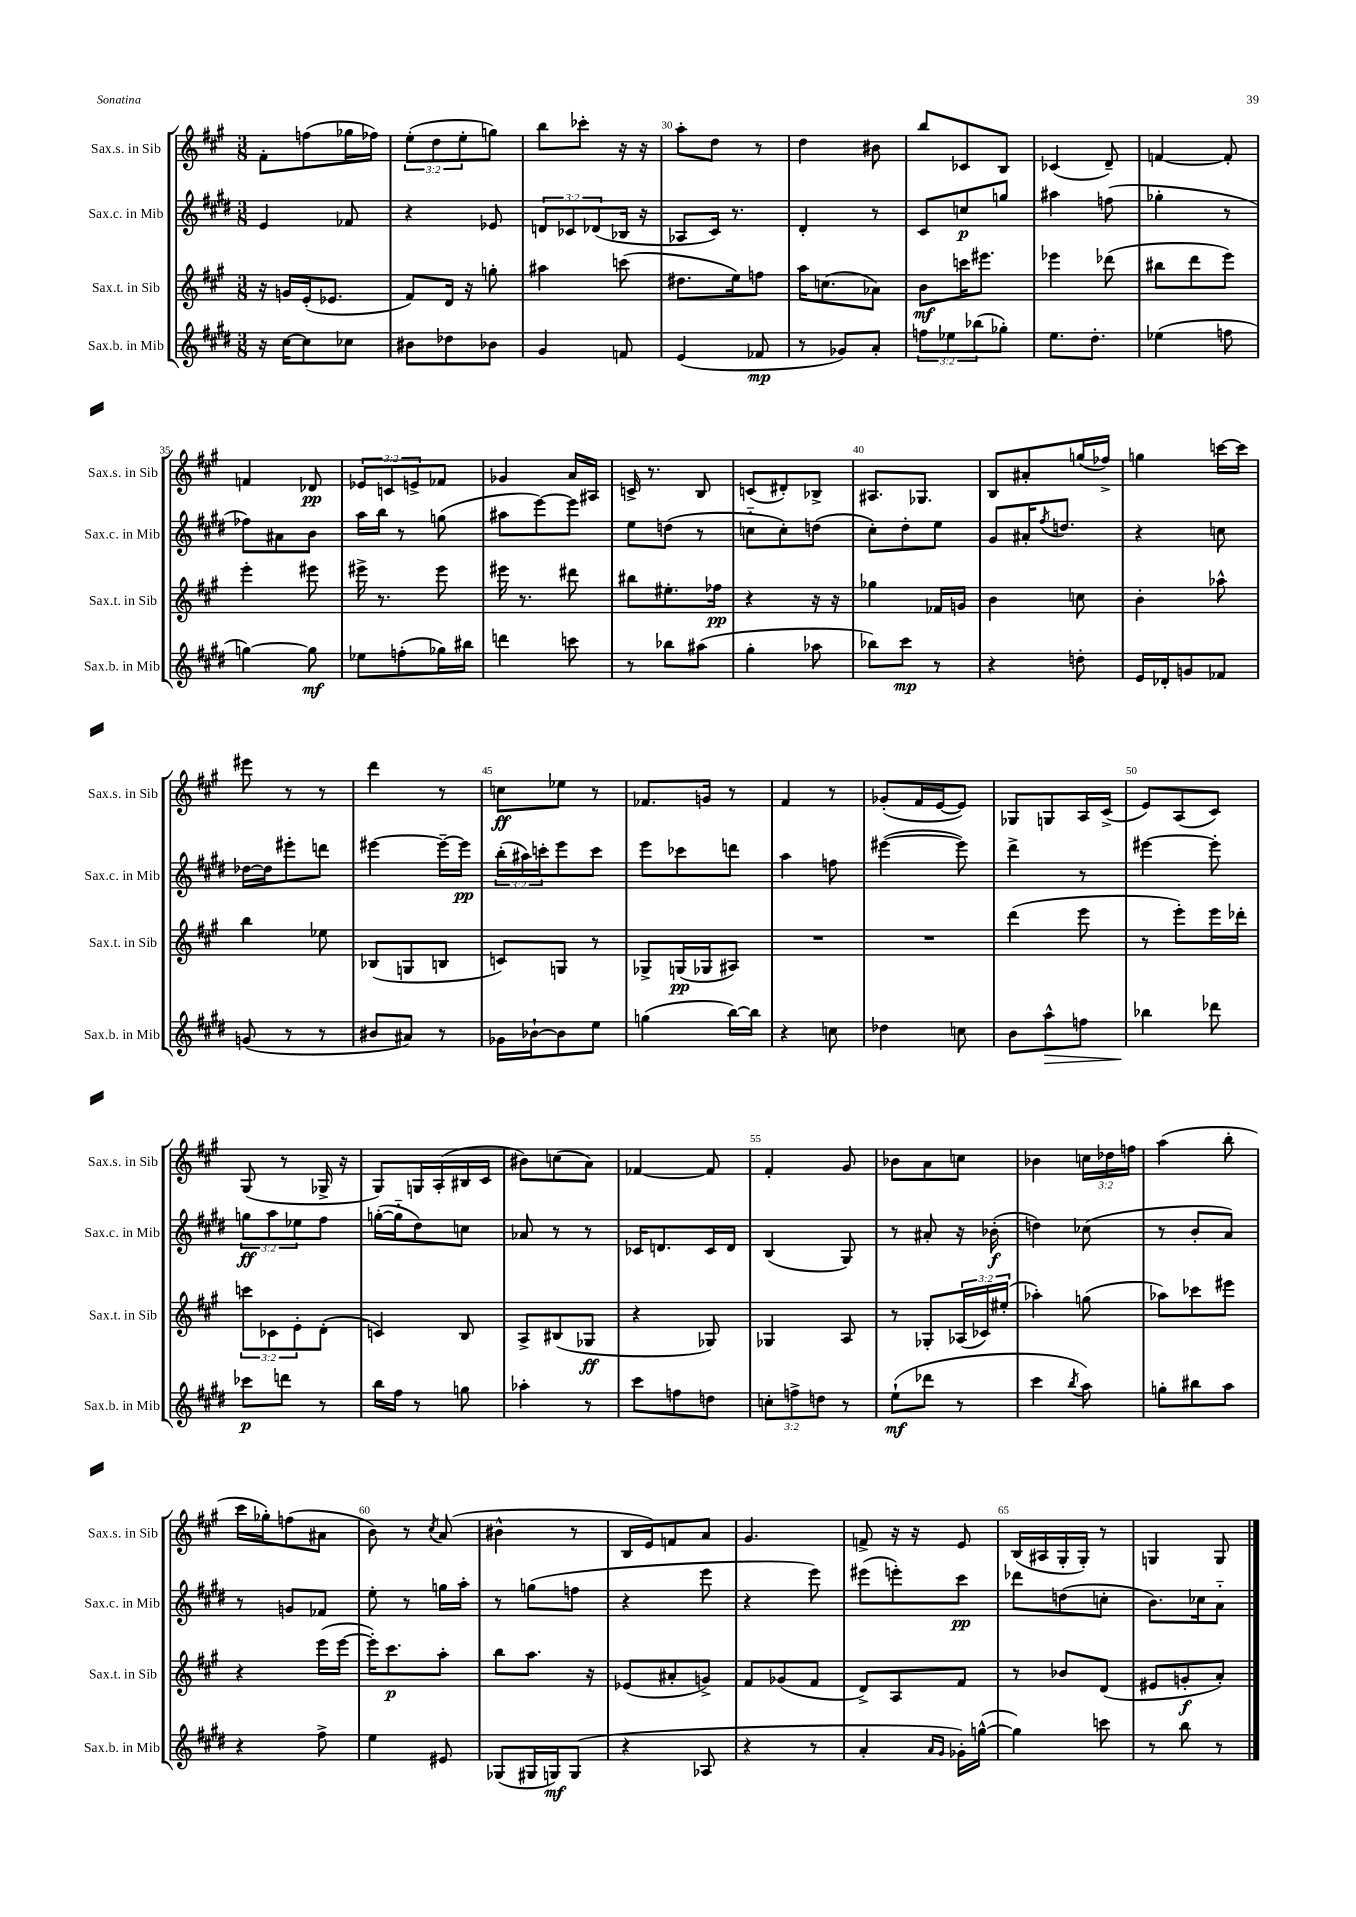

**kern	**dynam	**kern	**dynam	**kern	**dynam	**kern	**dynam
*part4	*part4	*part3	*part3	*part2	*part2	*part1	*part1
*staff4	*staff4	*staff3	*staff3	*staff2	*staff2	*staff1	*staff1
*I"Sax.b. in Mib	*	*I"Sax.t. in Sib	*	*I"Sax.c. in Mib	*	*I"Sax.s. in Sib	*
*I'Sax.b. in Mib	*	*I'Sax.t. in Sib	*	*I'Sax.c. in Mib	*	*I'Sax.s. in Sib	*
*clefG2	*	*clefG2	*	*clefG2	*	*clefG2	*
*k[f#c#g#d#]	*	*k[f#c#g#]	*	*k[f#c#g#d#]	*	*k[f#c#g#]	*
*M3/8	*	*M3/8	*	*M3/8	*	*M3/8	*
=27	=27	=27	=27	=27	=27	=27	=27
16r	.	16r	.	4e/	.	8f#'\L	.
[16cc#\KL	.	16gn/LL	.	.	.	.	.
8cc#\]	.	(16e'/J	.	.	.	(8ffn\	.
.	.	8.e-X/J	.	.	.	.	.
8cc-X\J	.	.	.	8f-X/	.	16gg-X\L	.
.	.	.	.	.	.	16ff-X\JJ)	.
=28	=28	=28	=28	=28	=28	=28	=28
8b#X\L	.	8f#/L)	.	4r	.	(12ee'\L	.
.	.	.	.	.	.	12dd\	.
8dd-X\	.	16d/Jk	.	.	.	.	.
.	.	.	.	.	.	12ee'\	.
.	.	16r	.	.	.	.	.
8b-X\J	.	8ggn'\	.	8e-X/	.	8ggn\J)	.
=29	=29	=29	=29	=29	=29	=29	=29
4g#/	.	4aa#X\	.	12dn/L	.	8bb\L	.
.	.	.	.	12c-X/	.	.	.
.	.	.	.	.	.	8ccc-X'\J	.
.	.	.	.	(12d-X/	.	.	.
8fn/	.	(8cccn\	.	16B-X/Jk	.	16r	.
.	.	.	.	16r	.	16r	.
=30	=30	=30	=30	=30	=30	=30	=30
(4e/	.	8.dd#X\L	.	8A-X/L	.	8aa'\L	.
.	.	.	.	16c#/Jk)	.	8dd\J	.
.	.	16ee\k)	.	8.r	.	.	.
8f-X/	mp	8ffn\J	.	.	.	8r	.
=31	=31	=31	=31	=31	=31	=31	=31
8r	.	16aa\KL	.	4d#'/	.	4dd\	.
.	.	(8.ccn\	.	.	.	.	.
8g-X/L)	.	.	.	.	.	.	.
8a'/J	.	8a-X\J)	.	8r	.	8b#X\	.
=32	=32	=32	=32	=32	=32	=32	=32
12ffn\L	.	8b\L	mf	8c#/L	.	8bb/L	.
12ee-X\	.	.	.	.	.	.	.
.	.	16cccn\K	.	8ccn/	p	8c-X/	.
(12bb-X\	.	.	.	.	.	.	.
.	.	8.eee#X\J	.	.	.	.	.
8gg-X'\J)	.	.	.	8ggn/J	.	8B/J	.
=33	=33	=33	=33	=33	=33	=33	=33
8.ee\L	.	4eee-X\	.	4aa#X\	.	(4c-X/	.
8.dd#'\J	.	.	.	.	.	.	.
.	.	(8ddd-X\	.	(8ffn\	.	8d~/)	.
=34	=34	=34	=34	=34	=34	=34	=34
(4ee-X\	.	8bb#X\L	.	4gg-X'\	.	[4fn/	.
.	.	8ddd\	.	.	.	.	.
8ffn\	.	8eee\J)	.	8r	.	8f'/]	.
!!LO:LB:g=z
=35	=35	=35	=35	=35	=35	=35	=35
[4ggn\)	.	4eee'\	.	8ff-X\L)	.	4fn/	.
.	.	.	.	8a#X\	.	.	.
8gg\]	mf	8eee#X\	.	8b\J	.	8d-X/	pp
=36	=36	=36	=36	=36	=36	=36	=36
8ee-X\L	.	16eee#X^\	.	16aa\LL	.	12e-X/L	.
.	.	8.r	.	16bb\JJ	.	.	.
.	.	.	.	.	.	12cn/	.
(8ffn'\	.	.	.	8r	.	.	.
.	.	.	.	.	.	12en^/	.
16gg-X\L)	.	8eee#\	.	(8ggn\	.	8f-X/J	.
16bb#X\JJ	.	.	.	.	.	.	.
=37	=37	=37	=37	=37	=37	=37	=37
4dddn\	.	16eee#X\	.	8aa#X\L	.	4g-X/	.
.	.	8.r	.	.	.	.	.
.	.	.	.	[8eee\)	.	.	.
8cccn\	.	8ddd#X\	.	8eee\J]	.	16a/LL	.
.	.	.	.	.	.	16A#X/JJ	.
=38	=38	=38	=38	=38	=38	=38	=38
8r	.	8bb#X\L	.	8ee\L	.	16cn^/	.
.	.	.	.	.	.	8.r	.
8bb-X\L	.	8.ee#X'\	.	(8ddn\J	.	.	.
(8aa#X\J	.	.	.	8r	.	8B/	.
.	.	16ff-X\Jk	pp	.	.	.	.
=39	=39	=39	=39	=39	=39	=39	=39
4gg#'\	.	4r	.	8ccn\L	.	(8cn/L	.
.	.	.	.	8cc'\)	.	8d#X'/)	.
8aa-X\	.	16r	.	(8ddn\J	.	8B-X^/J	.
.	.	16r	.	.	.	.	.
=40	=40	=40	=40	=40	=40	=40	=40
8bb-X\L)	.	4gg-X\	.	8cc#'\L)	.	8.A#X/L	.
8ccc#\J	mp	.	.	8dd#'\	.	.	.
.	.	.	.	.	.	8.G-X/J	.
8r	.	16f-X/LL	.	8ee\J	.	.	.
.	.	16gn/JJ	.	.	.	.	.
=41	=41	=41	=41	=41	=41	=41	=41
4r	.	4b\	.	8g#/L	.	8B/L	.
.	.	.	.	16a#X'/K	.	8a#X'/	.
.	.	.	.	8qff#/	.	.	.
.	.	.	.	8.ddn/J	.	.	.
8ddn'\	.	8ccn\	.	.	.	(16ggn/L	.
.	.	.	.	.	.	16ff-X^/JJ)	.
=42	=42	=42	=42	=42	=42	=42	=42
16e/LL	.	4b'\	.	4r	.	4ggn\	.
16d-X'/J	.	.	.	.	.	.	.
8gn/	.	.	.	.	.	.	.
8f-X/J	.	8aa-X^^\	.	8ccn\	.	[16cccn\LL	.
.	.	.	.	.	.	16ccc\JJ]	.
!!LO:LB:g=z
=43	=43	=43	=43	=43	=43	=43	=43
(8gn/	.	4bb\	.	[16dd-X\LL	.	8eee#X\	.
.	.	.	.	16dd-\J]	.	.	.
8r	.	.	.	8eee#X'\	.	8r	.
8r	.	8ee-X\	.	8dddn\J	.	8r	.
=44	=44	=44	=44	=44	=44	=44	=44
8b#X/L	.	(8B-X/L	.	[4eee#X\	.	4ddd\	.
8a#X/J)	.	8Gn/	.	.	.	.	.
8r	.	8Bn/J	.	16eee#~\LL_	.	8r	.
.	.	.	.	16eee#\JJ]	pp	.	.
=45	=45	=45	=45	=45	=45	=45	=45
16g-X\LL	.	8cn/L)	.	(24bb'\LL	.	8ccn\L	ff
.	.	.	.	24aa#X\)	.	.	.
[16b-X`\J	.	.	.	.	.	.	.
.	.	.	.	24cccn'\J	.	.	.
8b-\]	.	8Gn/J	.	8eee\	.	8ee-X\J	.
8ee\J	.	8r	.	8ccc\J	.	8r	.
=46	=46	=46	=46	=46	=46	=46	=46
(4ggn\	.	8G-X^/L	.	8eee\L	.	8.f-X/L	.
.	.	(16Gn/L	pp	8ccc-X\	.	.	.
.	.	16G-X/J	.	.	.	16gn/Jk	.
[16bb\LL)	.	8A#X/J)	.	8dddn\J	.	8r	.
16bb\JJ]	.	.	.	.	.	.	.
=47	=47	=47	=47	=47	=47	=47	=47
4r	.	4.r	.	4aa\	.	4f#/	.
8ccn\	.	.	.	8ffn\	.	8r	.
=48	=48	=48	=48	=48	=48	=48	=48
4dd-X\	.	4.r	.	([4eee#X\	.	(8g-X'/L	.
.	.	.	.	.	.	16f#/L	.
.	.	.	.	.	.	[16e/J	.
8ccn\	.	.	.	8eee#\])	.	8e/J])	.
=49	=49	=49	=49	=49	=49	=49	=49
8b\L	.	(4ddd\	.	4ddd#^\	.	8G-X/L	.
!	!LO:HP:b	!	!	!	!	!	!
8aa^^\	>	.	.	.	.	8Gn/	.
8ffn\J	.	8eee\	.	8r	.	16A/L	.
.	.	.	.	.	.	(16c#^/JJ	.
=50	=50	=50	=50	=50	=50	=50	=50
4bb-X\	.	8r	.	[4eee#X\	.	8e/L)	.
.	.	8eee'\L)	.	.	.	(8A/	.
8ddd-X\	]	16eee\L	.	8eee#'\]	.	8c#/J)	.
.	.	16ddd-X'\JJ	.	.	.	.	.
!!LO:LB:g=z
=51	=51	=51	=51	=51	=51	=51	=51
8ccc-X\L	p	12cccn\L	.	12ggn\L	ff	(8G#/	.
.	.	12c-X\	.	12aa\	.	.	.
8dddn\J	.	.	.	.	.	8r	.
.	.	12e'\	.	12ee-X\	.	.	.
8r	.	(8d'\J	.	8ff#\J	.	16G-X^/	.
.	.	.	.	.	.	16r	.
=52	=52	=52	=52	=52	=52	=52	=52
16bb\LL	.	4cn/)	.	([16ggn'\LL	.	8G#/L)	.
16ff#\JJ	.	.	.	16gg\J]	.	.	.
8r	.	.	.	8dd#\)	.	16Gn/L	.
.	.	.	.	.	.	(16A'/	.
8ggn\	.	8B/	.	8ccn\J	.	16B#X/	.
.	.	.	.	.	.	16c#/JJ	.
=53	=53	=53	=53	=53	=53	=53	=53
4aa-X'\	.	8A^/L	.	8a-X/	.	8b#X\L)	.
.	.	(8B#X/	.	8r	.	(8ccn\	.
8r	.	8G-X/J	ff	8r	.	8a\J)	.
=54	=54	=54	=54	=54	=54	=54	=54
8ccc#\L	.	4r	.	16c-X/KL	.	[4f-X/	.
.	.	.	.	8.dn/	.	.	.
8ffn\	.	.	.	.	.	.	.
8ddn\J	.	8G-X/)	.	16c-/L	.	8f-/]	.
.	.	.	.	16d/JJ	.	.	.
=55	=55	=55	=55	=55	=55	=55	=55
12ccn'\L	.	4G-X/	.	(4B/	.	4f#'/	.
12ffn^\	.	.	.	.	.	.	.
12ddn\J	.	.	.	.	.	.	.
8r	.	8A/	.	8G#/)	.	8g#/	.
=56	=56	=56	=56	=56	=56	=56	=56
(8ee`\L	mf	8r	.	8r	.	8b-X\L	.
8ddd-X\J	.	8G-X'/L	.	8a#X'/	.	8a\	.
8r	.	(24A-X/L	.	16r	.	8ccn\J	.
.	.	24c-X/)	.	.	.	.	.
.	.	.	.	(16b-X'\	f	.	.
.	.	(24ee#X'/JJ	.	.	.	.	.
=57	=57	=57	=57	=57	=57	=57	=57
4ccc#\	.	4aa-X'\)	.	4ddn\)	.	4b-X\	.
8qbb/	.	.	.	.	.	.	.
8aa\)	.	(8ggn\	.	(8cc-X\	.	24ccn\LL	.
.	.	.	.	.	.	24dd-X\	.
.	.	.	.	.	.	24ffn\JJ	.
=58	=58	=58	=58	=58	=58	=58	=58
8ggn'\L	.	8aa-X\L)	.	8r	.	(4aa\	.
8bb#X\	.	8ccc-X\	.	8b'/L	.	.	.
8aa\J	.	8eee#X\J	.	8a/J)	.	8bb'\	.
!!LO:LB:g=z
=59	=59	=59	=59	=59	=59	=59	=59
4r	.	4r	.	8r	.	16ccc#\LL	.
.	.	.	.	.	.	16gg-X'\J)	.
.	.	.	.	8gn/L	.	(8ffn\	.
8ff#^\	.	(16eee\LL	.	8f-X/J	.	8a#X\J	.
.	.	[16eee\JJ	.	.	.	.	.
=60	=60	=60	=60	=60	=60	=60	=60
4ee\	.	16eee'\KL])	.	8ee'\	.	8b\)	.
.	.	8.ccc#\	p	.	.	.	.
.	.	.	.	8r	.	8r	.
.	.	.	.	.	.	8qcc#/	.
8e#X/	.	8aa'\J	.	16ggn\LL	.	(8a/	.
.	.	.	.	16aa'\JJ	.	.	.
=61	=61	=61	=61	=61	=61	=61	=61
(8G-X/L	.	8bb\L	.	8r	.	4b#X^^\	.
16G#X/L	.	8.aa\J	.	(8ggn\L	.	.	.
16Gn/J)	mf	.	.	.	.	.	.
(8G/J	.	.	.	8ffn\J	.	8r	.
.	.	16r	.	.	.	.	.
=62	=62	=62	=62	=62	=62	=62	=62
4r	.	(8e-X/L	.	4r	.	16B/LL	.
.	.	.	.	.	.	16e/J)	.
.	.	8a#X'/	.	.	.	8fn/	.
8A-X/	.	8gn^/J)	.	8eee\	.	8a/J	.
=63	=63	=63	=63	=63	=63	=63	=63
4r	.	8f#/L	.	4r	.	4.g#/	.
.	.	(8g-X/	.	.	.	.	.
8r	.	8f#/J	.	8eee\)	.	.	.
=64	=64	=64	=64	=64	=64	=64	=64
4a'/	.	8d^/L)	.	(8eee#X\L	.	8fn^/	.
.	.	8A/	.	8eeen'\)	.	16r	.
.	.	.	.	.	.	16r	.
16qqa/LL	.	.	.	.	.	.	.
16qqg#/JJ	.	.	.	.	.	.	.
16g-X'\LL)	.	8f#/J	.	8ccc#\J	pp	8e/	.
([16ggn^^\JJ	.	.	.	.	.	.	.
=65	=65	=65	=65	=65	=65	=65	=65
4gg\])	.	8r	.	8ddd-X\L	.	(16B/LL	.
.	.	.	.	.	.	16A#X/	.
.	.	8b-X/L	.	(8ddn\	.	16G#'/	.
.	.	.	.	.	.	16G#'/JJ)	.
8cccn\	.	(8d/J	.	8ccn'\J	.	8r	.
=66	=66	=66	=66	=66	=66	=66	=66
8r	.	8e#X/L	.	8.b\L)	.	4Gn/	.
8bb\	.	8gn'/	f	.	.	.	.
.	.	.	.	16cc-X\k	.	.	.
8r	.	8a'/J)	.	8a\J	.	8G/	.
==	==	==	==	==	==	==	==
*-	*-	*-	*-	*-	*-	*-	*-
